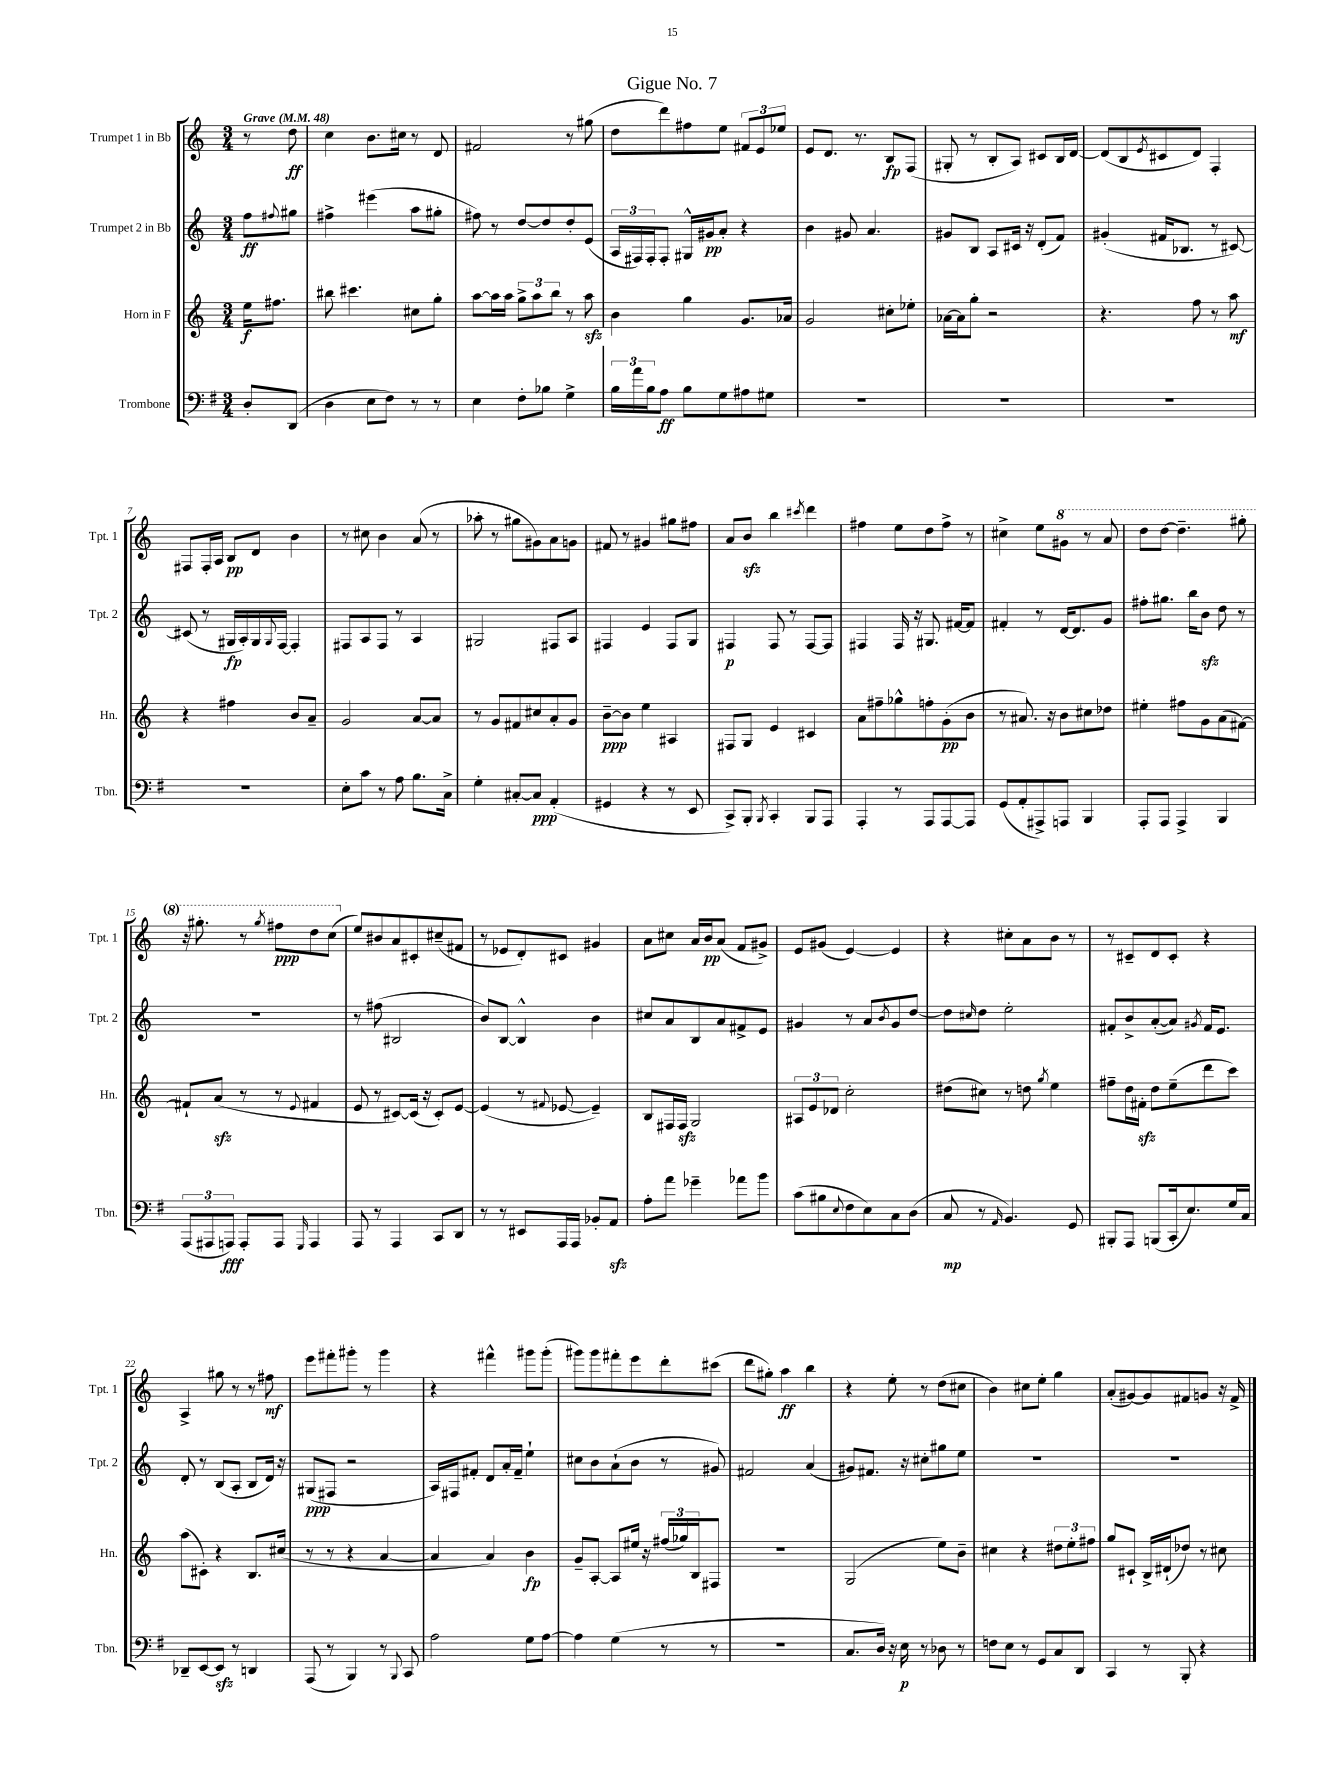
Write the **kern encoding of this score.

**kern	**kern	**kern	**kern
*staff4	*staff3	*staff2	*staff1
*clefF4	*clefG2	*clefG2	*clefG2
*k[f#]	*k[]	*k[]	*k[]
*M3/4	*M3/4	*M3/4	*M3/4
*MM48	*MM48	*MM48	*MM48
8D'	16ee	8ff	8r
.	8.ff#	.	.
.	.	8qqff#	.
(8DD	.	8gg#	8dd
=	=	=	=
4D	8bb#	4ff#^	4cc
.	4.ccc#	.	.
8E	.	(4eee#	8.b
8F#)	.	.	.
.	.	.	16cc#
8r	8cc#	8aa	8r
8r	8gg'	8gg#'	8d
=	=	=	=
4E	[8aa	8ff#)	2f#
.	16aa]	8r	.
.	16aa	.	.
8F#'	12gg^	[8dd	.
.	12aa	.	.
8B-	.	8dd]	.
.	12bb	.	.
4G^	8r	8dd'	8r
.	8aa	(8e	(8gg#
=	=	=	=
24B	4b	24A	8dd
24a	.	24F#)	.
24B	.	24F#'	.
8A	.	8F#'	8ddd)
8B	4gg	16G#^^	8ff#
.	.	16g#	.
8G	.	8a'	8ee
8A#	8.g	4r	12f#
.	.	.	12e
8G#	.	.	.
.	.	.	12ee-
.	16a-	.	.
=	=	=	=
2.r	2g	4b	8e
.	.	.	8.d
.	.	8g#	.
.	.	.	8.r
.	.	4.a	.
.	8cc#'	.	8B
.	8ee-'	.	(8F
=	=	=	=
2.r	[16a-	8g#	8G#'
.	16a-]	.	.
.	8gg'	8B	8r
.	2r	8A	8B'
.	.	16c#	8A)
.	.	16r	.
.	.	(8d'	8c#
.	.	8f)	16B
.	.	.	[16d
=	=	=	=
2.r	4.r	(4g#'	(8d]
.	.	.	8B
.	.	.	8qe
.	.	16f#	8c#
.	.	8.B-	.
.	8ff	.	8d)
.	8r	8r	4F'
.	8aa	[8c#)	.
=	=	=	=
2.r	4r	(8c#]	8F#
.	.	8r	16F#'
.	.	.	16A
.	4ff#	16G#	8B
.	.	16A')	.
.	.	16G#	8d
.	.	8qqG#	.
.	.	[16F	.
.	8b	4F']	4b
.	8a~	.	.
=	=	=	=
8E'	2g	8F#	8r
8c	.	8A	8cc#
8r	.	8F#	4b
8A	.	8r	.
8.B	[8a	4A	(8a
.	8a]	.	8r
16C^	.	.	.
=	=	=	=
4G'	8r	2G#	8aa-'
.	8g	.	8r
[8C#'	8f#	.	8gg#
8C#]	8cc#	.	8g#)
(4AA'	8a'	8F#	8a
.	8g	8A	8g
=	=	=	=
4GG#	[8b~	4F#	8f#
.	8b]	.	8r
4r	4ee	4e	4g#
8r	4A#	8F#	8gg#
8EE	.	8G	8ff#
=	=	=	=
8CC^)	8F#	4F#	8a
8BBB'	8G	.	8b
8qBBB	.	.	.
4CC'	4e	8F#	4bb
.	.	8r	.
.	.	.	8qccc#
8BBB	4c#	[8F#	4ddd
8AAA	.	8F#]	.
=	=	=	=
4AAA'	8a	4F#	4ff#
.	8ff#~	.	.
8r	8gg-^^	16F#	8ee
.	.	16r	.
8AAA	8ff'	8.G#	8dd
[8AAA	(8g'	.	8ff#^
.	.	[16f#	.
8AAA]	8b	8f#]	8r
=	=	=	=
(8GG	8r	4f#'	4cc#^
8AA'	8.a#)	.	.
8AAA#^)	.	8r	8ee
.	16r	.	.
8AAA	8b	[16d	8gg#
.	.	8.d]	.
4BBB	8cc#	.	8r
.	8dd-	8g	8aa
=	=	=	=
8AAA'	4ee#'	8ff#'	8ddd
8AAA	.	8.gg#	[8ddd
4AAA^	8ff#	.	4.ddd~]
.	.	16bb	.
.	8g	8b	.
4BBB	(8a	8dd	.
.	[8f#)	8r	8ggg#'
=	=	=	=
(12AAA	8f#`]	2.r	16r
.	.	.	8.ggg#'
12AAA#	.	.	.
.	(8a	.	.
12AAA)	.	.	.
8AAA'	8r	.	8r
.	.	.	8qggg#
8AAA	8r	.	8fff#
16qqGGG	8qqe	.	.
4AAA	4f#	.	8ddd
.	.	.	(8ccc
=	=	=	=
8AAA	8e	8r	8ee)
8r	8r	(8ff#	8b#
4AAA	[8c#)	2B#	8a
.	(16c#]	.	8c#'
.	16r	.	.
8CC	8c#')	.	(8cc#~
8DD	[8e	.	8f#
=	=	=	=
8r	(4e]	8b)	8r
8r	.	[8B	8e-
8EE#	8r	4B^^]	8d')
.	8qqf#	.	.
16AAA	[8e-	.	8c#
16AAA	.	.	.
8BB-'	4e-~])	4b	4g#
8AA	.	.	.
=	=	=	=
8A'	8B	8cc#	8a
8a	16F#	8a	8cc#
.	16F#	.	.
4g-~	2G	8B	16a
.	.	.	16b
.	.	8a	(8a
8a-	.	8f#^	8f
8b	.	8e	8g#^)
=	=	=	=
(8c	12A#	4g#	8e
.	12e	.	.
8B#	.	.	(8g#
.	12d-	.	.
8qqE	.	.	.
8F#	2cc'	8r	[4e)
8E)	.	8a	.
.	.	8qb	.
8C	.	8g#	4e]
(8D	.	[8dd	.
=	=	=	=
8C	(8dd#	8dd]	4r
.	.	16qqcc#	.
8r	8cc#)	8dd	.
16qqAA	.	.	.
4.BB)	8r	2ee'	8cc#'
.	8dd	.	8a
.	8qgg	.	.
.	4ee	.	8b
8GG	.	.	8r
=	=	=	=
8BBB#'	8ff#~	8f#'	8r
8AAA	16dd	8b^	8c#~
.	16f#'	.	.
(8BBB	8dd	([8a'	8d
16CC'	(8ee~	8a])	8c#'
8.E)	.	.	.
.	.	8qg#	.
.	8ddd	16f#	4r
.	.	8.e	.
16G	8ccc)	.	.
16C	.	.	.
=	=	=	=
8DD-~	(8aa	8d'	4A^
[8EE	8c#')	8r	.
8EE]	4r	(8B	8gg#
8r	.	8A'	8r
4DD	8.B	8B	8r
.	.	16d)	8ff#
.	(16cc#	16r	.
=	=	=	=
(8AAA	8r	(8G#	8eee
8r	8r	8F#	8fff#'
4BBB)	4r	2r	8ggg#'
.	.	.	8r
8r	[4a	.	4ggg#
8qqBBB	.	.	.
8CC	.	.	.
=	=	=	=
2A	4a]	16A)	4r
.	.	16F#	.
.	.	8f#'	.
.	4a)	8d	4fff#^^
.	.	16a'	.
.	.	16f#~	.
8G	4b	4ee`	8ggg#
[8A	.	.	(8ggg#'
=	=	=	=
4A]	8g~	8cc#	8ggg#)
.	[8A'	8b	8ggg#
(4G	8A]	(8a`	8fff#'
.	16ee#	8b	8eee
.	16r	.	.
8r	(24ff#	8r	8ddd'
.	24gg-)	.	.
.	24B	.	.
8r	8F#	8g#)	(8ccc#
=	=	=	=
2.r	2.r	2f#	8ddd
.	.	.	8gg#')
.	.	.	4aa
.	.	(4a	4bb
=	=	=	=
8.C	(2G	8g#)	4r
.	.	8.f#	.
16D)	.	.	.
16r	.	.	8ee'
16E	.	16r	.
8r	.	8cc#'	8r
8D-	8ee)	8gg#	(8dd
8r	8b~	8ee	8cc#
=	=	=	=
8F	4cc#	2.r	4b)
8E	.	.	.
8r	4r	.	8cc#
8GG	.	.	8ee'
8C	12dd#	.	4gg
.	12ee'	.	.
8DD	.	.	.
.	12ff#	.	.
=	=	=	=
4CC	8gg	2.r	(8a'
.	8c#`	.	[8g#)
8r	16B^	.	8g#]
.	(16d#`	.	.
8BBB'	8dd-)	.	8f#
4r	8r	.	8g
.	8cc#	.	16r
.	.	.	16f#^
==	==	==	==
*-	*-	*-	*-
